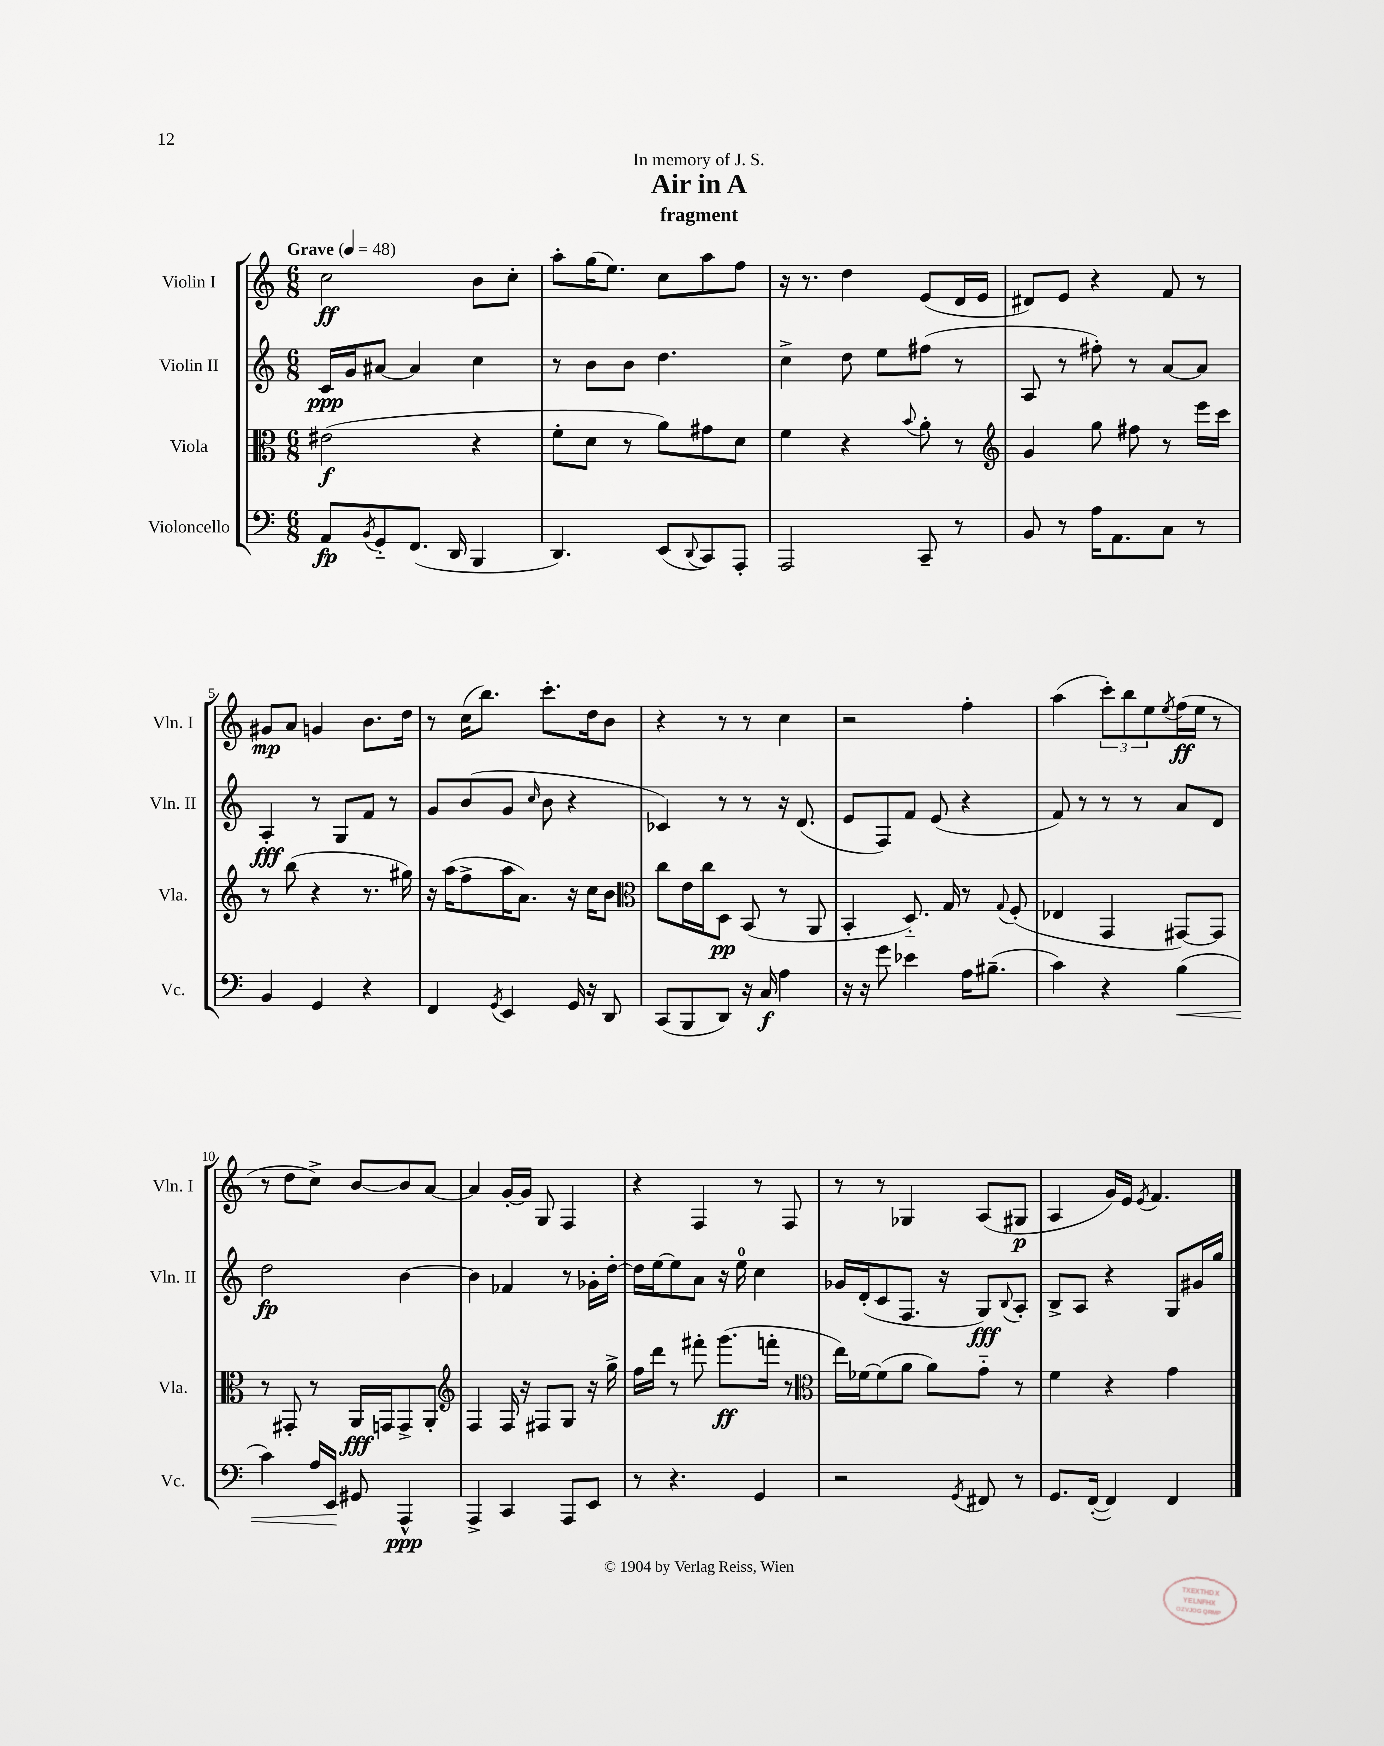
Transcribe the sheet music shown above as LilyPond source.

\header { title = "Air in A" subtitle = "fragment" dedication = "In memory of J. S." }
<<
\new StaffGroup <<
\new Staff = "s0" \with { instrumentName = "Violin I" shortInstrumentName = "Vln. I" } {
    \clef treble \key c \major \numericTimeSignature \time 6/8 \tempo "Grave" 4 = 48
    c''2\ff b'8 c''8-. |
    a''8-. g''16( e''8.) c''8 a''8 f''8 |
    r16 r8. d''4 e'8( d'16 e'16 |
    dis'8) e'8 r4 f'8 r8 |
    gis'8\mp a'8 g'4 b'8. d''16 |
    r8 c''16( b''8.) c'''8.-. d''16 b'8 |
    r4 r8 r8 c''4 |
    r2 f''4-. |
    a''4( \tuplet 3/2 { c'''8-.) b''8 e''8 } \acciaccatura { e''8 } f''16\ff( e''16 r8 |
    r8 d''8 c''8->) b'8~ b'8 a'8~ |
    a'4 g'16~-. g'16 g8 f4 |
    r4 f4 r8 f8 |
    r8 r8 ges4 a8( gis8\p |
    a4 g'16) e'16 \acciaccatura { e'8 } f'4. \bar "|." |
}
\new Staff = "s1" \with { instrumentName = "Violin II" shortInstrumentName = "Vln. II" } {
    \clef treble \key c \major \numericTimeSignature \time 6/8
    c'16\ppp g'16 ais'8~ ais'4 c''4 |
    r8 b'8 b'8 d''4. |
    c''4-> d''8 e''8 fis''8( r8 |
    a8 r8 fis''8-.) r8 a'8~ a'8 |
    a4-.\fff r8 g8 f'8 r8 |
    g'8 b'8( g'8 \grace { c''16 } b'8 r4 |
    ces'4) r8 r8 r16 d'8.( |
    e'8 f8) f'8 e'8( r4 |
    f'8) r8 r8 r8 a'8 d'8 |
    d''2\fp b'4~ |
    b'4 fes'4 r8 ges'16-. d''16~-. |
    d''16 e''16~ e''8 a'8 r16 e''16-0 c''4 |
    ges'16 d'16-.( c'8 f8. r16 g8\fff) \appoggiatura { b8 } a8-. |
    b8-> a8 r4 g8 gis'16 g''16 \bar "|." |
}
\new Staff = "s2" \with { instrumentName = "Viola" shortInstrumentName = "Vla." } {
    \clef alto \key c \major \numericTimeSignature \time 6/8
    eis'2\f( r4 |
    f'8-. d'8 r8 a'8) gis'8 d'8 |
    f'4 r4 \appoggiatura { b'8 } a'8-. r8 |
    \clef treble g'4 g''8 fis''8 r8 e'''16 c'''16 |
    r8 b''8( r4 r8. gis''16) |
    r16 a''16( f''8-> a''16 a'8.) r16 c''16 b'8 |
    \clef alto c''8 e'16 c''16 d8\pp b,8( r8 a,8 |
    b,4-. d8.-_) g16 r8 \appoggiatura { g8 } f8-.( |
    ees4 g,4 gis,8~) gis,8 |
    r8 gis,8-. r8 a,16\fff g,16 g,8-> a,8-. |
    \clef treble f4 f16 r16 fis8 g8 r16 g''16-> |
    f''16 d'''16 r8 fis'''8-. g'''8.\ff( f'''16-. r8 |
    \clef alto e''16) fes'16~ fes'8( a'8 a'8) g'8-_ r8 |
    f'4 r4 g'4 \bar "|." |
}
\new Staff = "s3" \with { instrumentName = "Violoncello" shortInstrumentName = "Vc." } {
    \clef bass \key c \major \numericTimeSignature \time 6/8
    a,8\fp \acciaccatura { b,8 } g,8-_ f,8.( d,16 b,,4 |
    d,4.) e,8( \appoggiatura { d,8 } c,8) a,,8-. |
    a,,2 c,8-- r8 |
    b,8 r8 a16 a,8. c8 r8 |
    b,4 g,4 r4 |
    f,4 \acciaccatura { g,8 } e,4 g,16 r16 d,8 |
    c,8( b,,8 d,8) r16 c16\f a4 |
    r16 r16 g'8 ees'4 a16 bis8.--( |
    c'4) r4 b4\<( |
    c'4) a16 e,16\! gis,8 a,,4-^\ppp |
    a,,4-> c,4 a,,8 e,8 |
    r8 r4. g,4 |
    r2 \acciaccatura { g,8 } fis,8 r8 |
    g,8. f,16~-.( f,4) f,4 \bar "|." |
}
>>
>>
